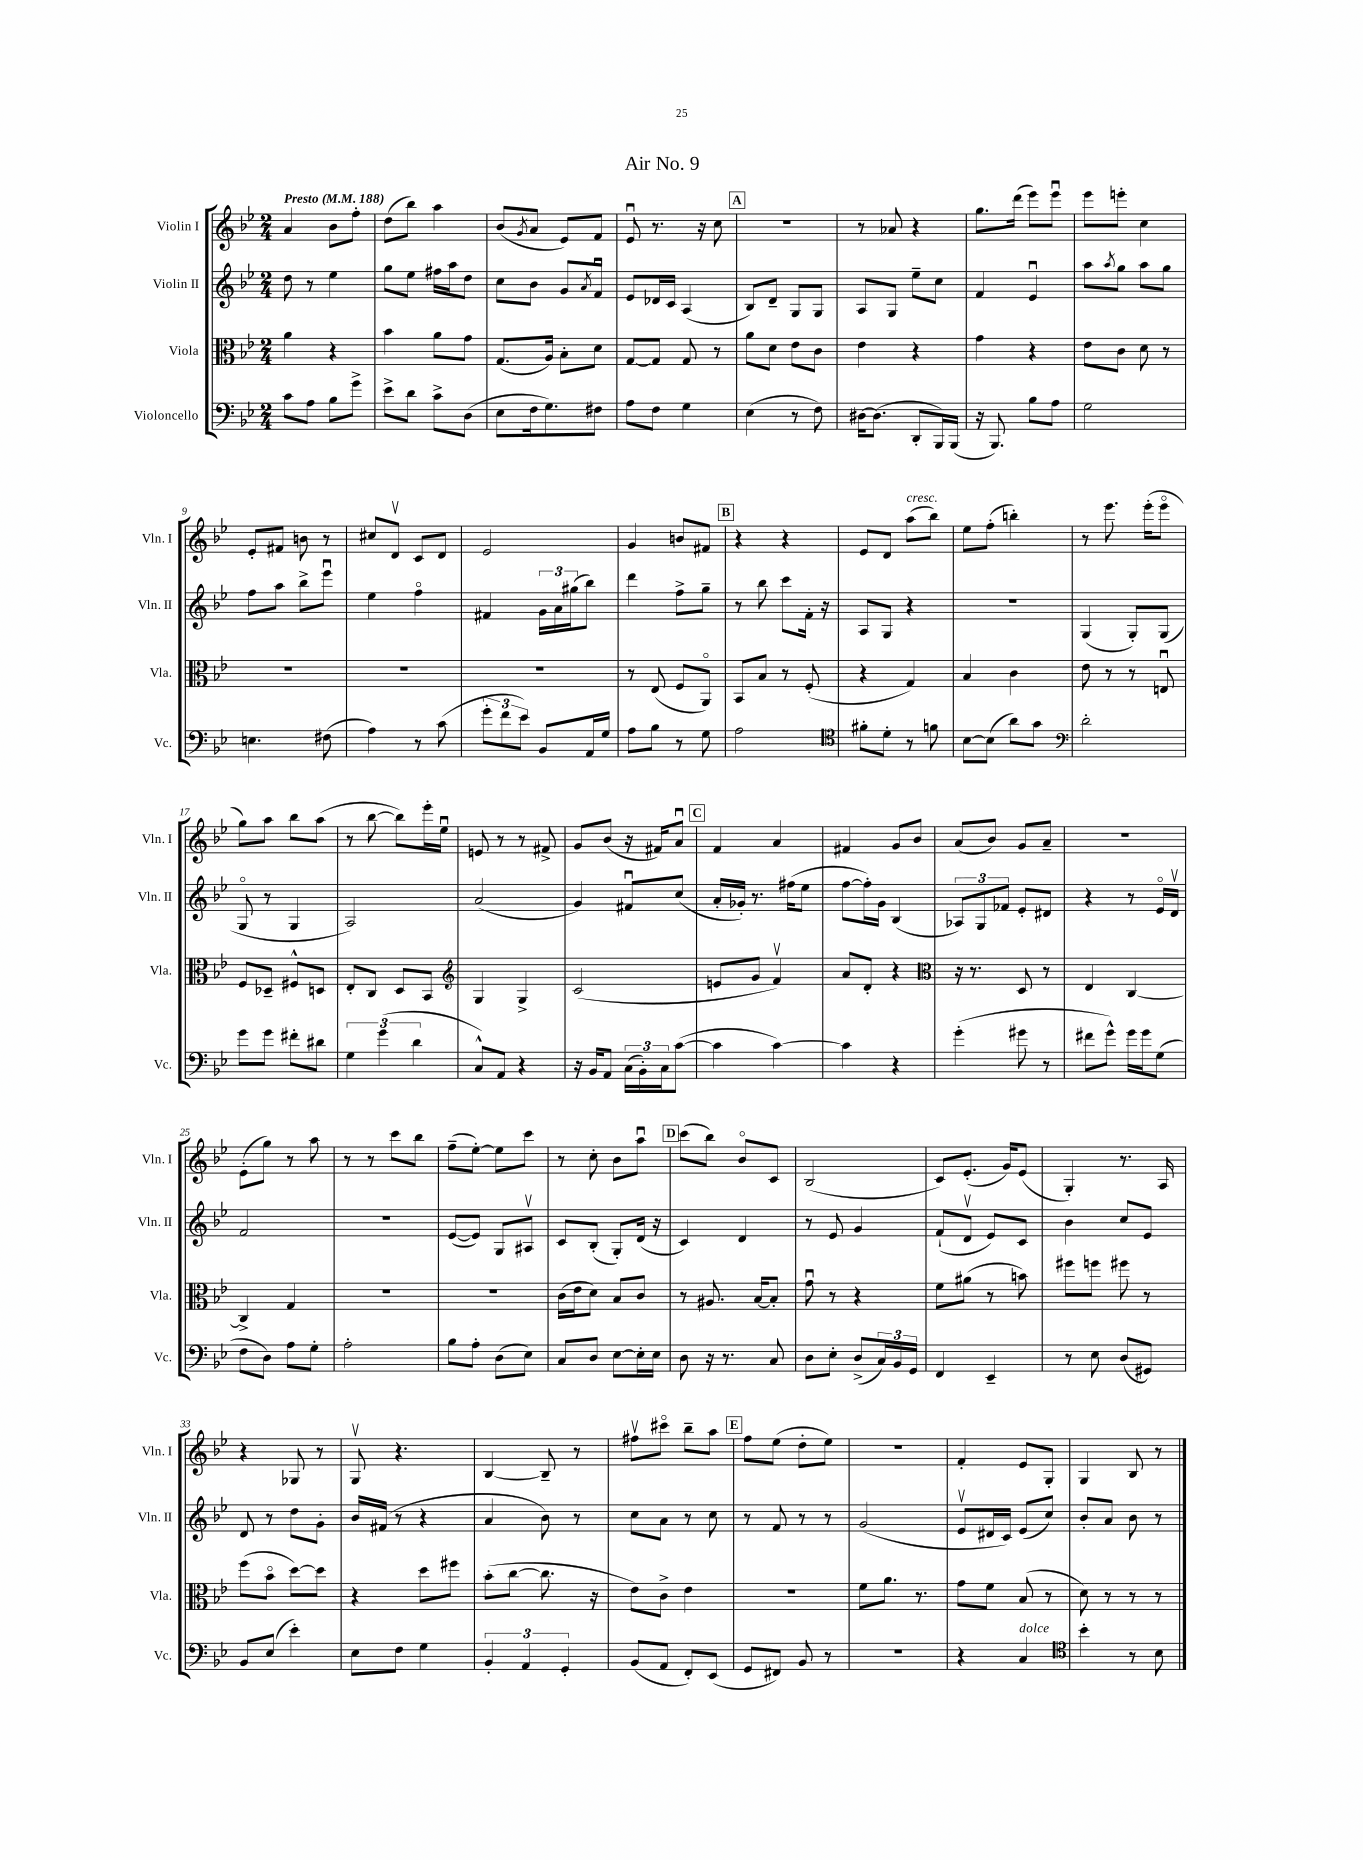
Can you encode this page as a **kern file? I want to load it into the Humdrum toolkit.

**kern	**kern	**kern	**kern
*staff4	*staff3	*staff2	*staff1
*clefF4	*clefC3	*clefG2	*clefG2
*k[b-e-]	*k[b-e-]	*k[b-e-]	*k[b-e-]
*M2/4	*M2/4	*M2/4	*M2/4
*MM188	*MM188	*MM188	*MM188
8c	4a	8dd	4a
8A	.	8r	.
8B-	4r	4ee-	8b-
8g^	.	.	8ff'
=	=	=	=
8e-^	4b-	8gg	(8dd
8d	.	8ee-	8bb-)
8c^	8a	16ff#	4aa
.	.	16aa	.
(8D	8g	8dd	.
=	=	=	=
8E-	(8.G	8cc	(8b-
.	.	.	8qg
16F	.	8b-	8a
8.G)	16A)	.	.
.	8B-'	8g	8e-)
.	.	8qa	.
8F#	8d	8fu	8f
=	=	=	=
8A	[8G	8e-	8e-u
8F	8G]	16d-	8.r
.	.	16c	.
4G	8G	(4A	.
.	.	.	16r
.	8r	.	8cc
=	=	=	=
(4E-	8a	8B-)	2r
.	8d	8d~	.
8r	8e-	8G	.
8F)	8c	8G	.
=	=	=	=
[16D#	4e-	8A	8r
(8.D#]	.	.	.
.	.	8G	8a-
8DD'	4r	8ee-~	4r
16BBB-)	.	8cc	.
(16BBB-	.	.	.
=	=	=	=
16r	4g	4f	8.gg
8.BBB-)	.	.	.
.	.	.	(16ddd
8B-	4r	4e-u	8eee-)
8A	.	.	8eee-u
=	=	=	=
2G	8e-	8aa	8eee-
.	.	8qaa	.
.	8c	8gg	8eee'
.	8d	8aa	4cc
.	8r	8gg	.
=	=	=	=
4.E	2r	8ff	8e-'
.	.	8aa	8f#
.	.	8bb-^	8b
(8F#	.	8eee-u	8r
=	=	=	=
4A)	2r	4ee-	8cc#
.	.	.	8dv
8r	.	4ffo	8c
(8c	.	.	8d
=	=	=	=
12g'	2r	4f#	2e-
12f	.	.	.
12e-)	.	.	.
8BB-	.	24g	.
.	.	24a	.
.	.	(24gg#	.
16AA	.	8bb-)	.
16G	.	.	.
=	=	=	=
8A	8r	4ddd	4g
8B-	(8E-	.	.
8r	8F	8ff^	8b
8G	8AAo)	8gg~	8f#
=	=	=	=
2A	8BB-	8r	4r
.	8B-	8bb-	.
.	8r	8ccc	4r
.	(8F'	16f'	.
.	.	16r	.
=	=	=	=
*clefC4	*	*	*
8f#'	4r	8A	8e-
8d'	.	8G	8d
8r	4G)	4r	(8aa
8f	.	.	8bb-)
=	=	=	=
[8B-	4B-	2r	8ee-
(8B-]	.	.	(8ff'
8a)	4c	.	4bb')
8g	.	.	.
=	=	=	=
*clefF4	*	*	*
2d'	8e-	(4G	8r
.	8r	.	8.eee-
.	8r	8G')	.
.	.	.	(16eee-'
.	8Eu	(8G	8eee-o
=	=	=	=
8g	8F	8Go	8gg)
8g	8D-~	8r	8aa
8f#'	8F#^^	4G	8bb-
8d#	8D	.	(8aa
=	=	=	=
6G	8E-'	2A)	8r
.	8C	.	[8bb-
(6g	.	.	.
.	8D	.	8bb-])
6d	.	.	.
.	8BB-	.	16eee-'
.	.	.	16ee-u
=	=	=	=
*	*clefG2	*	*
8C^^)	4G	(2a	8e
8AA	.	.	8r
4r	4G^	.	8r
.	.	.	8f#^
=	=	=	=
16r	(2c	4g)	8g
16BB-	.	.	.
8AA	.	.	(8b-
(24C	.	8f#u	16r
24BB-')	.	.	.
.	.	.	16f#)
24C	.	.	.
([8c	.	(8cc	8au
=	=	=	=
4c]	8e	16a'	4f
.	.	16g-')	.
.	8g	8.r	.
[4c)	4fv)	.	4a
.	.	(16ff#	.
.	.	8ee-	.
=	=	=	=
4c]	8a	[8ff	4f#
.	8d'	16ff'])	.
.	.	16g	.
4r	4r	(4B-	8g
.	.	.	8b-
=	=	=	=
*	*clefC3	*	*
(4g'	16r	12A-)	(8a
.	8.r	.	.
.	.	12G	.
.	.	.	8b-)
.	.	12f-	.
8g#	8D	8e-'	8g
8r	8r	8d#	8a~
=	=	=	=
8f#	4E-	4r	2r
8g^^)	.	.	.
16g	[4C	8r	.
16g	.	.	.
(8G	.	16e-o	.
.	.	16dv	.
=	=	=	=
8F	4C^]	2f	(8e-'
8D)	.	.	8gg)
8A	4G	.	8r
8G'	.	.	8aa
=	=	=	=
2A'	2r	2r	8r
.	.	.	8r
.	.	.	8ccc
.	.	.	8bb-
=	=	=	=
8B-	2r	([8e-	(8ff~
8A'	.	8e-])	[8ee-')
(8D	.	8G	8ee-]
8E-)	.	8A#v	8ccc
=	=	=	=
8C	(16c	8c	8r
.	16e-	.	.
8D	8d)	(8B-'	8cc'
[8E-	8B-	8G')	8b-
16E-']	8c	(16d	8aau
16E-	.	16r	.
=	=	=	=
8D	8r	4c)	(8ccc
16r	8.A#	.	8bb-)
8.r	.	.	.
.	.	4d	8b-o
.	[16B-	.	.
8C	8B-']	.	8c
=	=	=	=
8D	8gu	8r	(2B-
8E-'	8r	8e-	.
(8D^	4r	4g	.
24C)	.	.	.
24BB-	.	.	.
24GG	.	.	.
=	=	=	=
4FF	8f	(8f`	8c)
.	(8a#	8dv	(8.e-'
4EE-~	8r	8e-)	.
.	.	.	16g)
.	8b)	8c	(8e-
=	=	=	=
8r	8ff#	4b-	4G')
8E-	8ff	.	.
(8D	8ff#	8cc	8.r
8GG#)	8r	8e-	.
.	.	.	16A
=	=	=	=
8BB-	(8ff	8d	4r
(8E-	8b-o	8r	.
4e-')	[8dd)	8dd	8G-
.	8dd]	8g'	8r
=	=	=	=
8E-	4r	16b-	8Gv
.	.	(16f#	.
8F	.	8r	4.r
4G	8dd	4r	.
.	8ff#	.	.
=	=	=	=
6BB-'	(8b-'	4a	[4B-
.	[8cc	.	.
6AA	.	.	.
.	8.cc]	8b-)	8B-~]
6GG'	.	.	.
.	.	8r	8r
.	16r	.	.
=	=	=	=
(8BB-	8e-)	8cc	8ff#v
8AA	8c^	8a	8ccc#o
8FF')	4e-	8r	8bb-~
(8EE-	.	8cc	8aa
=	=	=	=
8GG	2r	8r	8ff
8FF#)	.	8f	(8ee-
8BB-	.	8r	8dd'
8r	.	8r	8ee-)
=	=	=	=
2r	8f	(2g	2r
.	8.a	.	.
.	8.r	.	.
=	=	=	=
4r	8g	8e-v	4f'
.	8f	16d#	.
.	.	16c)	.
4C	(8B-	(8e-	8e-
.	8r	8cc)	8G'
=	=	=	=
*clefC4	*	*	*
4b-'	8d)	8b-'	4G
.	8r	8a	.
8r	8r	8b-	8B-
8B-	8r	8r	8r
==	==	==	==
*-	*-	*-	*-
